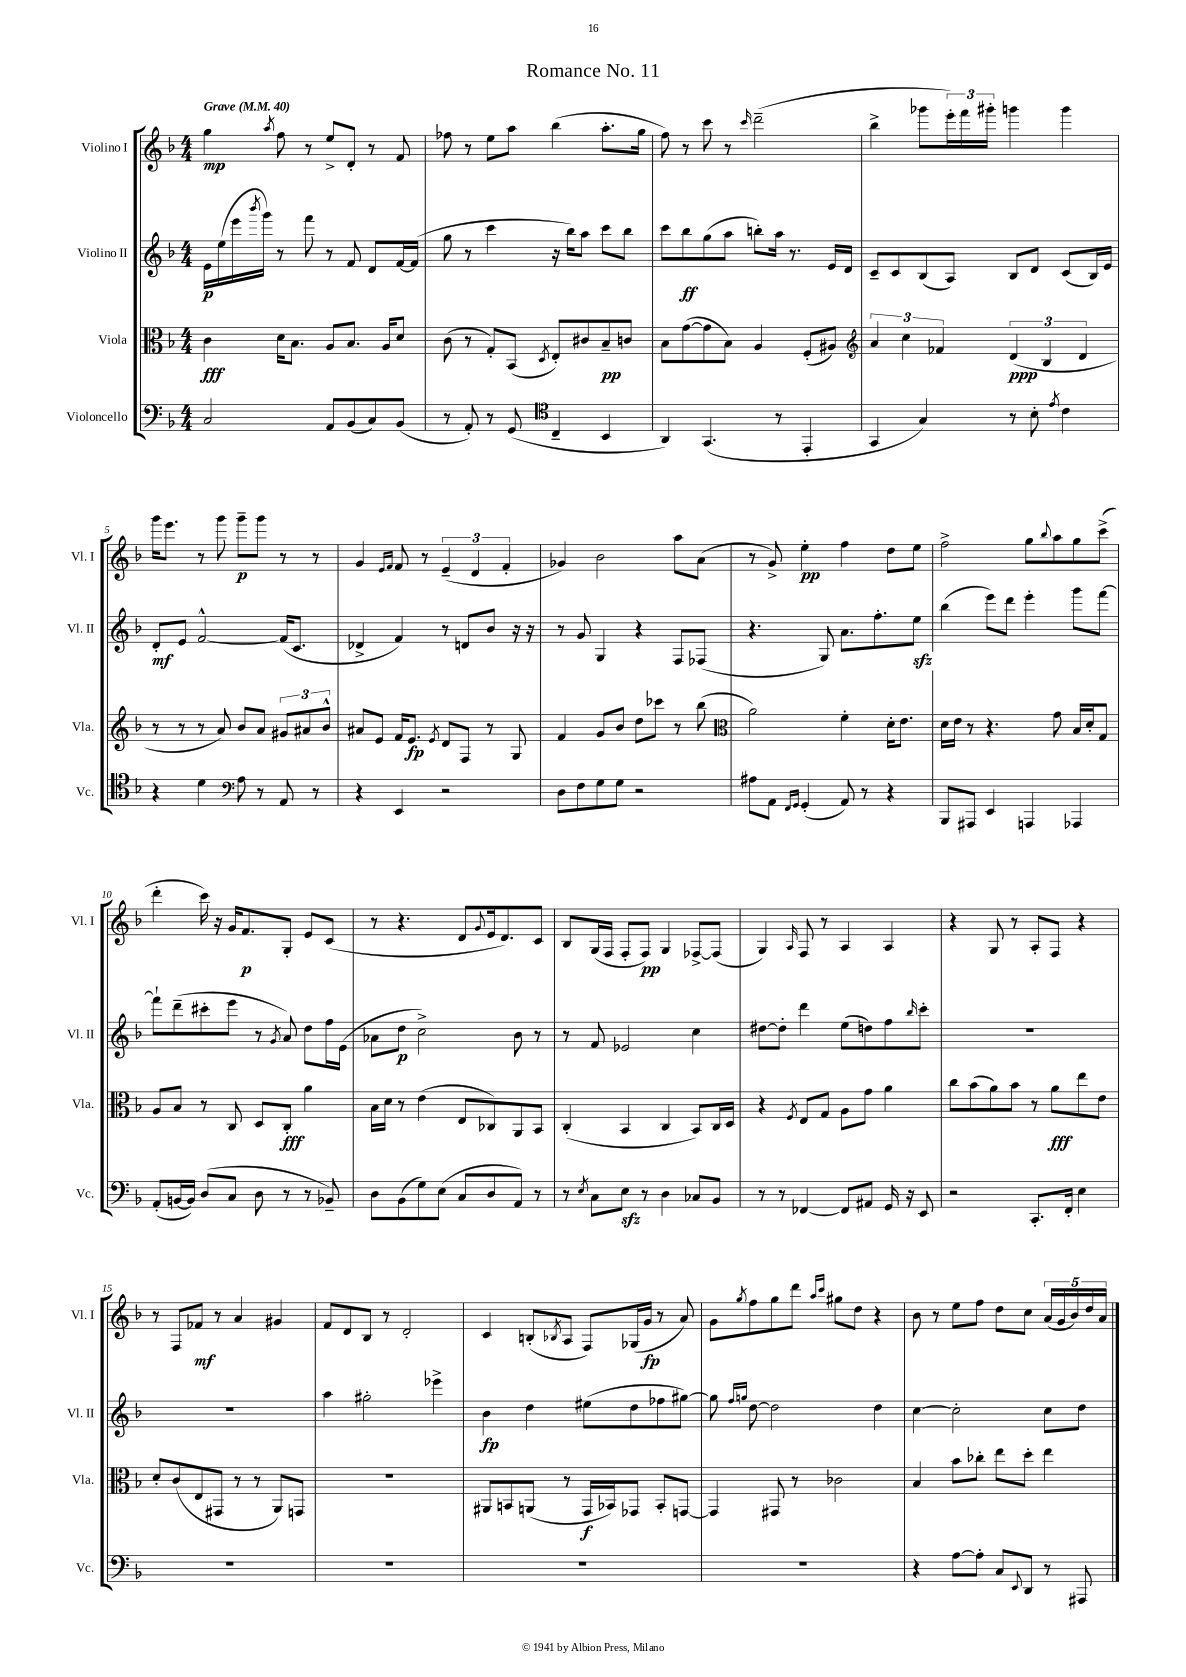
\header { title = "Romance No. 11" }
<<
\new StaffGroup <<
\new Staff = "s0" \with { instrumentName = "Violino I" shortInstrumentName = "Vl. I" } {
    \clef treble \key f \major \numericTimeSignature \time 4/4 \tempo "Grave" 4 = 40
    g''4\mp \acciaccatura { a''8 } f''8 r8 e''8-> d'8-. r8 f'8 |
    fes''8 r8 e''8 a''8 bes''4( a''8.-. g''16 |
    f''8) r8 c'''8 r8 \grace { c'''16 } d'''2--( |
    bes''4-> ges'''8 \tuplet 3/2 { e'''16-.) f'''16 gis'''16-. } g'''4 g'''4 |
    g'''16 e'''8. r8 g'''8 g'''8--\p g'''8 r8 r8 |
    g'4 \grace { e'16 f'16 } f'8 r8 \tuplet 3/2 { e'4--( d'4 f'4-. } |
    ges'4) bes'2 a''8 a'8( |
    r8 g'8->) e''4-.\pp f''4 d''8 e''8 |
    f''2-> g''8 \appoggiatura { bes''8 } a''8 g''8 c'''8->( |
    d'''4-. c'''16) r16 g'16 f'8.\p g8-. e'8 c'8( |
    r8 r4. d'8 \appoggiatura { g'8 } e'16 d'8.) c'8 |
    bes8 g16( f16 f8-. f8\pp) g4 fes8~-> fes8( |
    g4) \grace { a16 } f8 r8 a4 a4 |
    r4 g8 r8 a8-. f8 r4 |
    r8 f8 fes'8\mf r8 a'4 gis'4 |
    f'8 d'8 bes8 r8 d'2-. |
    c'4 b8-.( \acciaccatura { bes8 } a8 f8) ges16( g'16\fp r8 a'8) |
    g'8 \acciaccatura { g''8 } f''8 g''8 d'''8 \grace { a''16 c'''16 } gis''8 d''8 r4 |
    bes'8 r8 e''8 f''8 d''8 c''8 \tuplet 5/4 { a'16( g'16 bes'16) d''16 a'16 } \bar "|." |
}
\new Staff = "s1" \with { instrumentName = "Violino II" shortInstrumentName = "Vl. II" } {
    \clef treble \key f \major \numericTimeSignature \time 4/4
    e'16\p e''16( e'''16 \acciaccatura { bes'''8 } g'''16) r8 f'''8 r8 f'8 d'8 f'16~ f'16( |
    g''8 r8 c'''4 r16 bes''16) a''8 c'''8 bes''8 |
    c'''8 bes''8\ff g''8( a''8 b''8-.) a''16 r8. e'16 d'16 |
    c'8-- c'8 bes8( a8) bes8 d'8 c'8( bes16) e'16 |
    d'8-.\mf e'8 f'2~-^ f'16( c'8. |
    des'4-> f'4) r8 d'8 bes'8 r16 r16 |
    r8 g'8 g4 r4 f8 fes8( |
    r4. g8) a'8. f''8.-. e''8\sfz |
    bes''4( e'''8) d'''8 e'''4-. g'''8 f'''8~ |
    f'''8-! d'''8--( cis'''8-. e'''8 r8 \acciaccatura { g'8 } a'8) d''8 f''16 e'16( |
    aes'8 d''8\p c''2->) bes'8 r8 |
    r8 f'8 ees'2 c''4 |
    dis''8~ dis''8-. d'''4 e''8( d''8) f''8 \grace { bes''16 } c'''8-. |
    R1 |
    R1 |
    a''4 gis''2-. ees'''4-> |
    bes'4\fp d''4 eis''8( d''8 fes''8 gis''8~) |
    gis''8 \grace { f''16 g''16 } d''8~ d''2 d''4 |
    c''4~ c''2-. c''8 d''8 \bar "|." |
}
\new Staff = "s2" \with { instrumentName = "Viola" shortInstrumentName = "Vla." } {
    \clef alto \key f \major \numericTimeSignature \time 4/4
    c'4\fff d'16 bes8. a8 bes8. a16 d'8 |
    c'8( r8 g8-.) bes,8( \acciaccatura { d8 } e8-.) cis'8 bes8--\pp c'8 |
    bes8 g'8~( g'8 bes8) a4 f8-.( ais8) |
    \clef treble \tuplet 3/2 { a'4 c''4 fes'4 } \tuplet 3/2 { d'4\ppp( bes4 d'4 } |
    r8 r8 r8 a'8) bes'8 a'8 \tuplet 3/2 { gis'8 ais'8 bes'8-^ } |
    ais'8 e'8 f'16 e'8.\fp \acciaccatura { e'8 } d'8 f8 r8 g8 |
    f'4 g'8 bes'8 d''8 ces'''8 r8 bes''8( |
    \clef alto a'2) f'4-. d'16-. e'8. |
    d'16 e'16 r8 r4. g'8 bes16 d'16-. g8 |
    a8 bes8 r8 c8 d8 c8-.\fff a'4 |
    bes16 d'16 r8 e'4( e8 ces8) a,8 bes,8 |
    c4-.( bes,4 c4 bes,8) c16 d16 |
    r4 \acciaccatura { f8 } e8 g8 a8 g'8 a'4 |
    c''8 bes'8( a'8) bes'8 r8 a'8\fff e''8 e'8 |
    d'8-. c'8( e8 gis,8 r8 r8 a,8) g,8 |
    R1 |
    ais,8 b,8 a,8( r8 g,16\f bes,16) ges,8 bes,8-. g,8~ |
    g,4 gis,8 r8 ces'2 |
    bes4 bes'8 ces''8-. e''8 d''8-. e''4 \bar "|." |
}
\new Staff = "s3" \with { instrumentName = "Violoncello" shortInstrumentName = "Vc." } {
    \clef bass \key f \major \numericTimeSignature \time 4/4
    c2 a,8 bes,8( c8) bes,8( |
    r8 a,8-.) r8 g,8( \clef tenor c4-- bes,4 |
    a,4) g,4.( r8 e,4-. |
    g,4 g4) r8 bes8-. \acciaccatura { e'8 } c'4 |
    r4 d'4 \clef bass a8 r8 a,8 r8 |
    r4 e,4 r2 |
    d8 f8 g8 g8 r2 |
    ais8 a,8 \grace { f,16 g,16 } g,4-.( a,8) r8 r4 |
    bes,,8 ais,,8 e,4 a,,4 aes,,4 |
    a,8-.( b,16~ b,16) d8( c8 d8 r8 r8 bes,8--) |
    d8 bes,8( g8) e8( c8 d8 a,8) r8 |
    r8 \acciaccatura { e8 } c8 e8\sfz r8 d4 ces8 bes,8 |
    r8 r8 fes,4~ fes,8 ais,8 g,16 r16 e,8 |
    r2 c,8.-. f,16-. e4 |
    R1 |
    R1 |
    R1 |
    R1 |
    r4 a8~ a8-. c8 \appoggiatura { e,8 } d,8 r8 ais,,8 \bar "|." |
}
>>
>>
